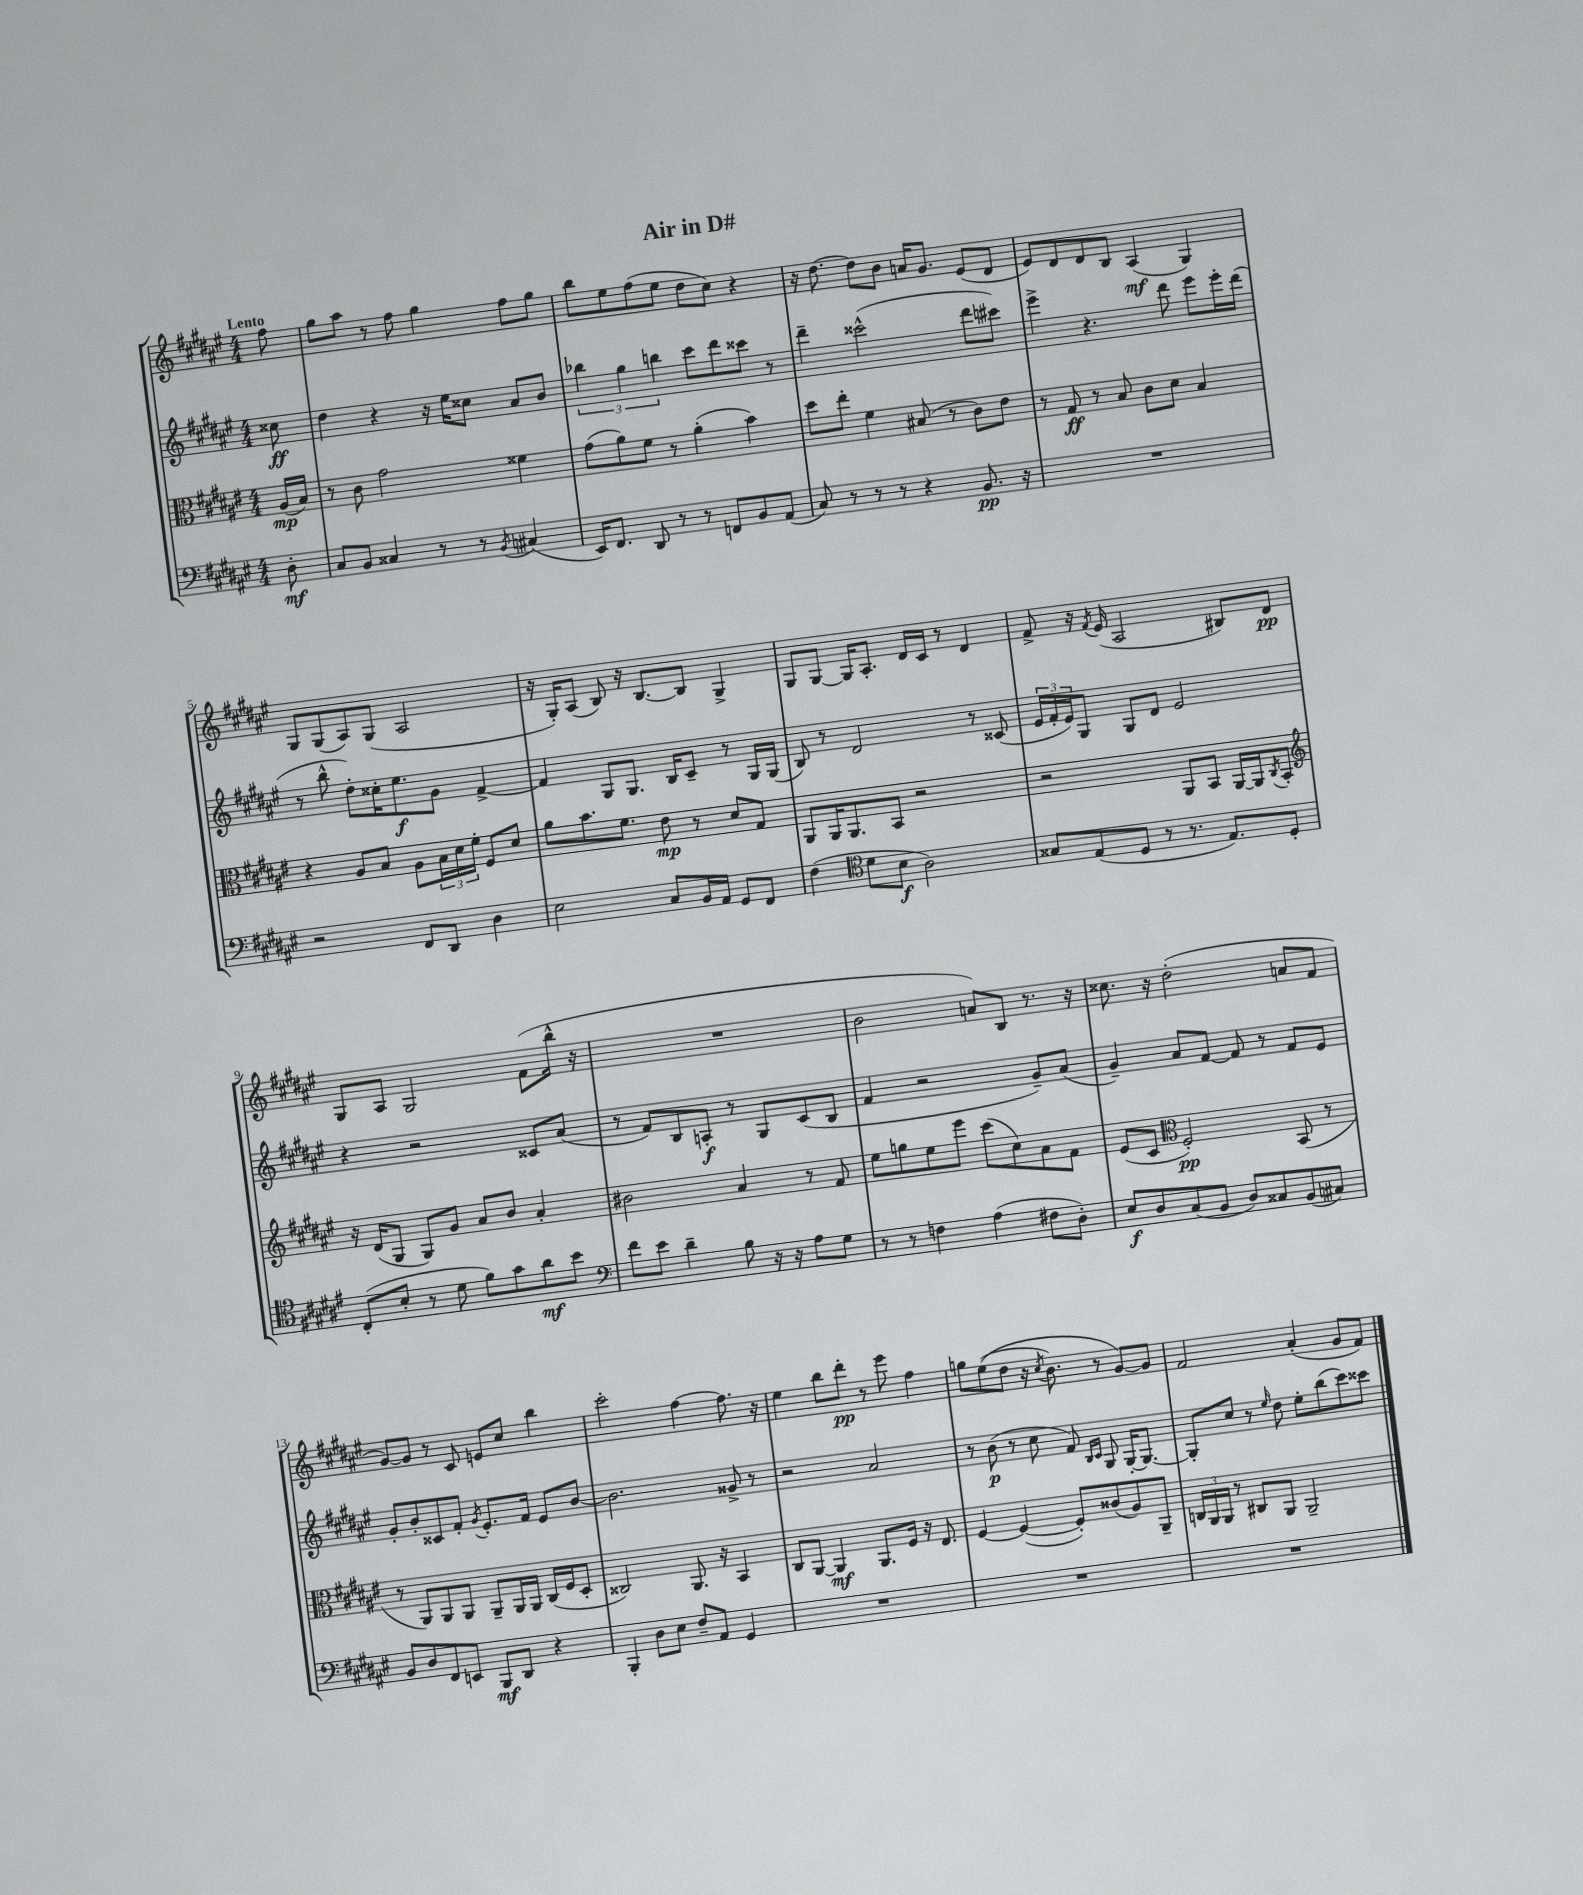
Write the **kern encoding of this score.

**kern	**kern	**kern	**kern
*staff4	*staff3	*staff2	*staff1
*clefF4	*clefC3	*clefG2	*clefG2
*k[f#c#g#d#a#e#]	*k[f#c#g#d#a#e#]	*k[f#c#g#d#a#e#]	*k[f#c#g#d#a#e#]
*M4/4	*M4/4	*M4/4	*M4/4
8D#'\	(16A#/LL	8cc##\	8ff#\
.	16B/JJ)	.	.
=	=	=	=
8C#/L	8r	4dd#\	8gg#\L
8BB/J	8c#\	.	8aa#\J
4C##/	2g#\	4r	8r
.	.	.	8ff#\
8r	.	16r	4gg#\
.	.	16ee#\LK	.
8r	.	8cc##\J	.
8qBB/	.	.	.
(4C#/	4f##\	8a#/L	8ff#\L
.	.	8b/J	8gg#\J
=	=	=	=
16EE#/LK)	(8g#\L	6bb-\	8bb\L
8.FF#/J	.	.	.
.	8a#\)	.	8ee#\
.	.	6gg#\	.
8DD#/	8f#\J	.	(8ff#\
.	.	6bb\	.
8r	8r	.	8ee#\J
8r	(4a#'\	8ccc#\L	8dd#\L
8FF/L	.	8ddd#\	8cc#\J)
8BB/	4b\)	8ccc##\J	4r
(8AA#/J	.	8r	.
=	=	=	=
8C#/)	8dd#\L	4ddd#~\	16r
.	.	.	[8.dd#\
8r	8ee#'\J	.	.
8r	4f#\	(2ccc##^^\	8dd#\]L
8r	.	.	8b\J
4r	(8B#/	.	16a/LK
.	.	.	8.g#/J
.	8r	.	.
8.BB/	8c#\L)	8ddd#\L	(8e#/L
.	8e#\J	8ccc#\J)	8d#/J
16r	.	.	.
=	=	=	=
1r	8r	4eee#^\	8e#/L)
.	8G#/	.	8d#/
.	8r	4.r	8d#/
.	8B/	.	8B/J
.	8c#\L	.	(4A#/
.	8d#\J	8ddd#\	.
.	4B/	8eee#\L	4G#/)
.	.	16eee#'\L	.
.	.	(16ddd#\JJ	.
=	=	=	=
2r	4r	8r	8G#/L
.	.	8bb^^\	(8G#/
.	8A#/L	8dd#'\L)	8A#/)
.	8B/J	16cc##'\K	(8G#/J
.	.	8.ee#\	.
8FF#/L	8A#\L	.	2A#/
8DD#/J	24B\L	8g#\J	.
.	24d#\	.	.
.	24f#'\JJ	.	.
4D#\	8F#/L	[4f#^/	.
.	8d#/J	.	.
=	=	=	=
2E#\	8a#\L	4f#/]	16r
.	.	.	16G#'/LK)
.	8.b\	.	(8A#/J
.	.	8G#/L	8B/)
.	8.f#\J	.	.
.	.	8.G#/J	16r
.	.	.	[8.B/L
8C#/L	8e#\	.	.
.	.	16B/LK	.
16BB/L	8r	8c#~/J	8B/]J
16AA#/JJ	.	.	.
8GG#/L	8d#/L	8r	4G#^/
8FF#/J	8G#/J	16G#/LL	.
.	.	(16G#/JJ	.
=	=	=	=
(4F#\	8AA#/L	8B/)	8G#/L
.	16AA#/K	8r	[8G#/J
.	8.AA#/	.	.
*clefC4	*	*	*
8d#\L	.	2d#/	16G#/]LK
.	.	.	8.A#'/J
8B\J	8BB/J	.	.
2A#\)	2r	.	16d#/LL
.	.	.	16c#/JJ
.	.	.	8r
.	.	8r	4d#/
.	.	(8c##/	.
=	=	=	=
8G##/L	2r	24e#/LL	8f#^/
.	.	24f#'/	.
.	.	24e#/J)	.
(8E#/	.	8G#/J	16r
.	.	.	8qf#/
.	.	.	(16e#/
8D#/J	.	8G#/L	2A#/
8r	.	8d#/J	.
8.r	8AA#/L	2e#/	.
.	8BB/J	.	.
8.E#/L)	.	.	.
.	[16AA#/LL	.	8B#/L)
.	16AA#/]J	.	.
.	8qC#/	.	.
8D#'/J	8BB'/J	.	8d#/J
=	=	=	=
*	*clefG2	*	*
(8C#'/L	16r	4r	8G#/L
.	(16d#/LK	.	.
8B'/J	8G#/J	.	8A#/J
8r	8G#/L)	2r	2G#/
8d#\	8g#/J	.	.
8f#\L)	8a#/L	.	.
8g#\	8b/J	.	.
8a#\	4a#'/	8c##/L	(8f#\L
8b\J	.	(8a#/J	16bb^^\Jk
.	.	.	16r
=	=	=	=
*clefF4	*	*	*
8f#\L	2b#\	8r	1r
8e#\J	.	8f#/L)	.
4d#~\	.	8B/	.
.	.	8A'/J	.
8B\	4a#/	8r	.
16r	.	8G#/L	.
16r	.	.	.
8A#\L	8r	(8c#/	.
8G#\J	8f#/	8B/J	.
=	=	=	=
8r	8ee#\L	4f#/	2b\
8r	8gg\	.	.
4F\	8ee#\	2r	.
.	8eee#\J	.	.
(4A#\	(8ccc#\L	.	8a/L)
.	8cc#\)	.	8B/J
8F#\L	8a#\	8g#~/L)	8.r
8D#'\J)	8f#\J	(8a#/J	.
.	.	.	16r
=	=	=	=
8E#/L	(8e#/L	4g#~/)	8.cc##\
8D#/	8c#/J	.	.
.	.	.	16r
*	*clefC3	*	*
(8C#/	2F#'/)	8a#/L	(2dd#'\
8BB/J	.	[8f#/J	.
8D#/L)	.	8f#/]	.
8C##/	.	8r	.
(8BB/	(8BB/	8f#/L	8a/L
8C#/J)	8r	8e#/J	8f#/J
=	=	=	=
8BB/L	8r	8g#'/L	[8g#/L)
8D#/	8AA#/L)	8b'/	8g#/]J
8FF#/	8AA#/	8c##/	8r
8EE/J	8AA#/J	8f#'/J	8c#/
.	.	8qg#/	.
8BBB/L	8AA#~/L	8.e#'/L	8e/L
8DD#/J	16AA#/L	.	8cc#/J
.	16AA#/JJ	16f#/Jk	.
4r	(16C#/LL	8e#/L	4bb\
.	16F#/J	.	.
.	8D#'/J	[8b/J	.
=	=	=	=
4BBB'/	2C##/)	2.b\]	2ccc#'\
8D#\L	.	.	.
8E#\J	.	.	.
8F#~/L	8.AA#/	.	[4ff#\
8AA#/J	.	.	.
.	16r	.	.
4GG#/	4BB/	8g##^/	8.ff#\]
.	.	8r	.
.	.	.	16r
=	=	=	=
1r	8C#/L	2r	4ee#\
.	[8AA#/J	.	.
.	4AA#/]	.	8bb\L
.	.	.	8ddd#'\J
.	8.AA#/L	2a#/	8r
.	.	.	8eee#\
.	16F#/Jk	.	.
.	16r	.	4ff#\
.	8.E#/	.	.
=	=	=	=
1r	[4F#/	8r	8gg\L
.	.	(8b\	&((8ee#\
.	(4F#/_	8r	8dd#\J
.	.	8cc#\	16r
.	.	.	8qcc#/
.	.	.	8.b\)
.	8F#'/]L)	8f#/)	.
.	.	16qqB/LL	.
.	.	16qqc#/JJ	.
.	(8c##/	8G#/	8r
.	8A#/)	[16G#'/LK	[8g#/L&)
.	.	8.G#/_J	.
.	8AA#~/J	.	8g#/]J
=	=	=	=
1r	24C/LL	8G#'/]L	2f#/
.	24AA#/	.	.
.	24AA#/JJ	.	.
.	8r	8cc#/J	.
.	8C#/L	8r	.
.	.	16qqee#/	.
.	8AA#/J	8dd#\	.
.	2AA#~/	8ee#'\L	(4a#'/
.	.	(8bb\	.
.	.	8ccc#\)	8g#/L
.	.	8ccc##\J	8f#/J)
==	==	==	==
*-	*-	*-	*-
